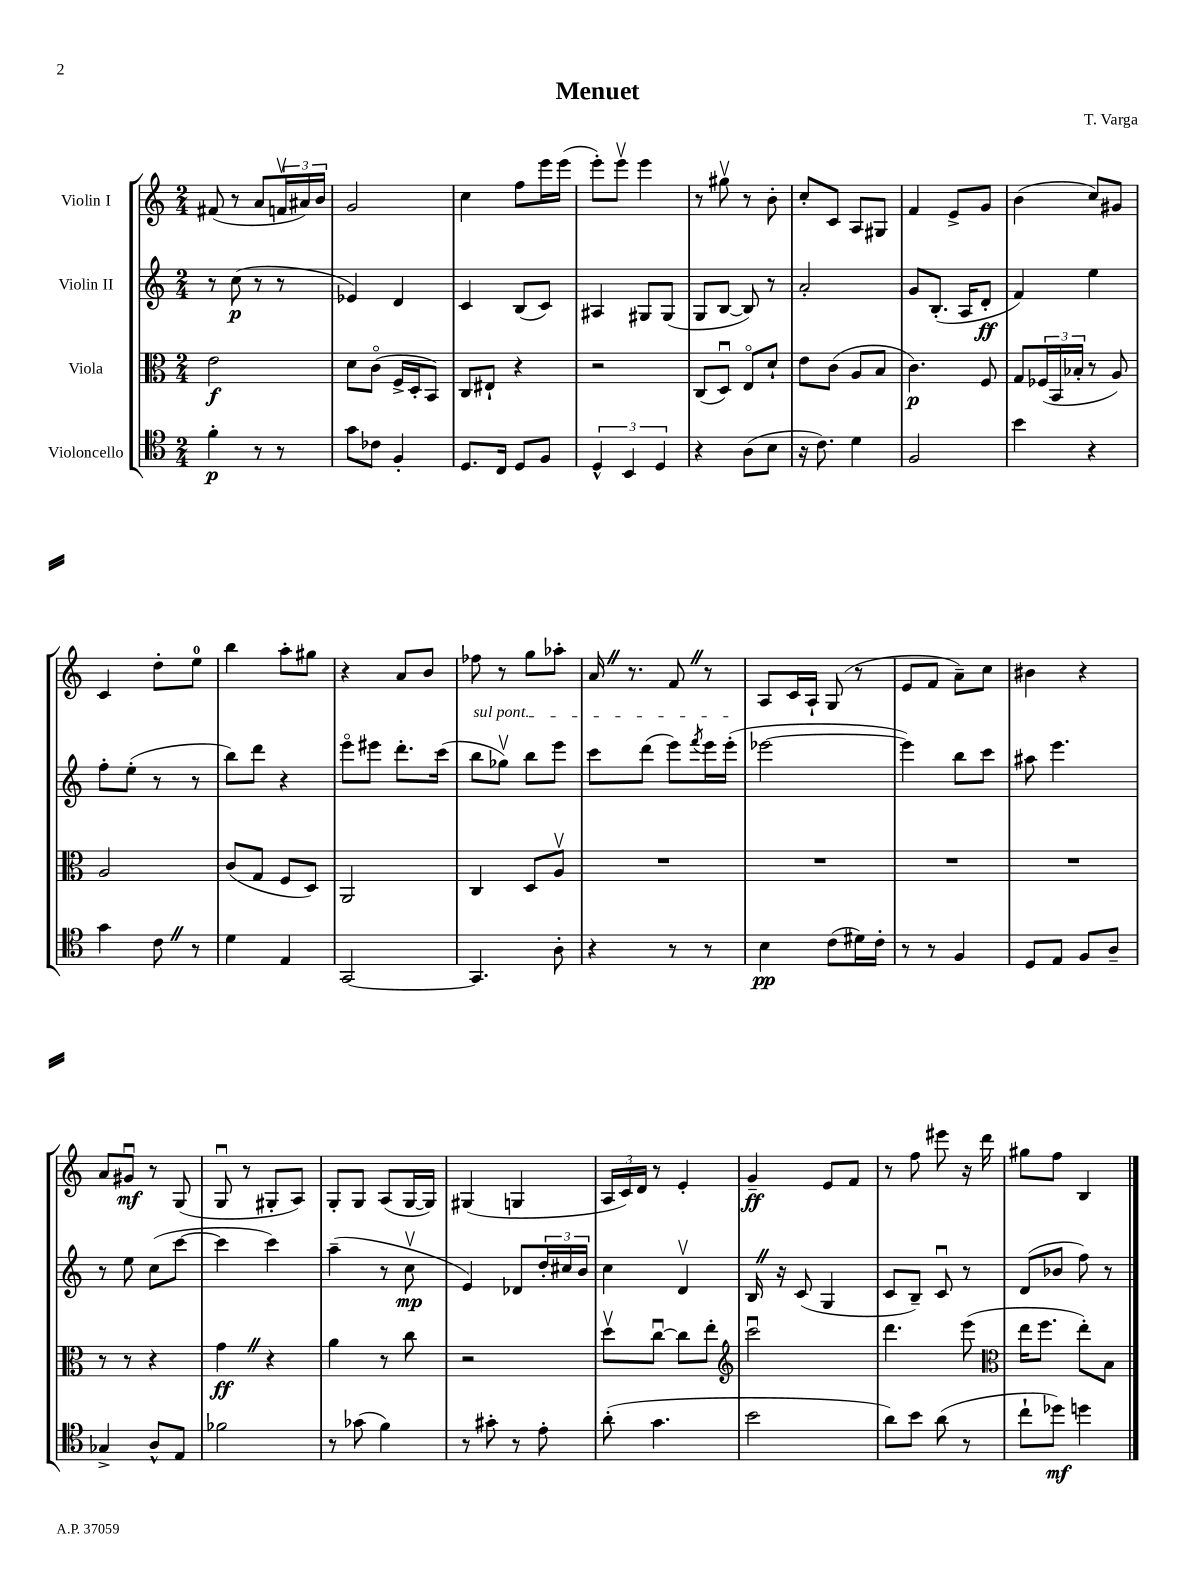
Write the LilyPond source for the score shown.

\header { title = "Menuet" composer = "T. Varga" }
<<
\new StaffGroup <<
\new Staff = "s0" \with { instrumentName = "Violin I" } {
    \clef treble \key c \major \numericTimeSignature \time 2/4
    fis'8( r8 a'8 \tuplet 3/2 { f'16\upbow ais'16) b'16 } |
    g'2 |
    c''4 f''8 e'''16 e'''16( |
    e'''8-.) e'''8\upbow e'''4 |
    r8 gis''8\upbow r8 b'8-. |
    c''8-. c'8 a8 gis8 |
    f'4 e'8-> g'8 |
    b'4( c''8) gis'8 |
    c'4 d''8-. e''8-0 |
    b''4 a''8-. gis''8 |
    r4 a'8 b'8 |
    fes''8 r8 g''8 aes''8-. |
    a'16 \once \override BreathingSign.text = \markup { \musicglyph "scripts.caesura.straight" } \breathe r8. f'8 \once \override BreathingSign.text = \markup { \musicglyph "scripts.caesura.straight" } \breathe r8 |
    a8 c'16 a16-! g8( r8 |
    e'8 f'8 a'8--) c''8 |
    bis'4 r4 |
    a'8 gis'8\downbow\mf r8 g8( |
    g8\downbow r8 gis8-. a8) |
    g8-. g8 a8( g16~ g16) |
    gis4( g4 |
    \tuplet 3/2 { a16 c'16) d'16 } r8 e'4-. |
    g'4--\ff e'8 f'8 |
    r8 f''8 eis'''8 r16 d'''16 |
    gis''8 f''8 b4 \bar "|." |
}
\new Staff = "s1" \with { instrumentName = "Violin II" } {
    \clef treble \key c \major \numericTimeSignature \time 2/4
    r8 c''8\p( r8 r8 |
    ees'4) d'4 |
    c'4 b8( c'8) |
    ais4 gis8 gis8( |
    g8 b8~ b8) r8 |
    a'2-. |
    g'8 b8.-.( a16 d'8-.\ff |
    f'4) e''4 |
    f''8-. e''8-.( r8 r8 |
    b''8) d'''8 r4 |
    e'''8\flageolet eis'''8 d'''8.-. c'''16( |
    \once \override TextSpanner.bound-details.left.text = \markup { \italic "sul pont." } b''8\startTextSpan ges''8\upbow) b''8 e'''8 |
    c'''8 d'''8( e'''8) \acciaccatura { f'''8 } e'''16 e'''16-.\stopTextSpan( |
    ees'''2~ |
    ees'''4) b''8 c'''8 |
    ais''8 e'''4. |
    r8 e''8 c''8( c'''8~ |
    c'''4 c'''4) |
    a''4--( r8 c''8\upbow\mp |
    e'4) des'8 \tuplet 3/2 { d''16-. cis''16 b'16 } |
    c''4 d'4\upbow |
    b16 \once \override BreathingSign.text = \markup { \musicglyph "scripts.caesura.straight" } \breathe r16 c'8( g4 |
    c'8 b8--) c'8\downbow r8 |
    d'8( bes'8 f''8) r8 \bar "|." |
}
\new Staff = "s2" \with { instrumentName = "Viola" } {
    \clef alto \key c \major \numericTimeSignature \time 2/4
    e'2\f |
    d'8 c'8\flageolet( f16-> d16-. b,8) |
    c8 eis8-! r4 |
    r2 |
    c8( d8\downbow) e8\flageolet d'8-! |
    e'8 c'8( a8 b8 |
    c'4.\p) f8 |
    g8 \tuplet 3/2 { fes16( b,16 bes16-. } r8 a8) |
    a2 |
    c'8( g8 f8 d8) |
    a,2 |
    c4 d8 a8\upbow |
    R2 |
    R2 |
    R2 |
    R2 |
    r8 r8 r4 |
    g'4\ff \once \override BreathingSign.text = \markup { \musicglyph "scripts.caesura.straight" } \breathe r4 |
    a'4 r8 c''8 |
    r2 |
    d''8\upbow c''8~\downbow c''8 e''8-. |
    \clef treble c'''2\downbow |
    d'''4. e'''8( |
    \clef alto e''16 f''8. e''8-.) b8 \bar "|." |
}
\new Staff = "s3" \with { instrumentName = "Violoncello" } {
    \clef tenor \key c \major \numericTimeSignature \time 2/4
    f'4-.\p r8 r8 |
    g'8 ces'8 f4-. |
    d8. c16 d8 f8 |
    \tuplet 3/2 { d4-^ b,4 d4 } |
    r4 a8( b8 |
    r16 c'8.) d'4 |
    f2 |
    b'4 r4 |
    g'4 c'8 \once \override BreathingSign.text = \markup { \musicglyph "scripts.caesura.straight" } \breathe r8 |
    d'4 e4 |
    g,2~ |
    g,4. a8-. |
    r4 r8 r8 |
    b4\pp c'8( dis'16) c'16-. |
    r8 r8 f4 |
    d8 e8 f8 a8-- |
    ges4-> a8-^ e8 |
    fes'2 |
    r8 ges'8( f'4) |
    r8 gis'8-. r8 e'8-. |
    a'8-.( g'4. |
    b'2 |
    a'8) b'8 a'8( r8 |
    c''8-! des''8\mf) d''4 \bar "|." |
}
>>
>>
\layout { \context { \Score \remove "Bar_number_engraver" } }
